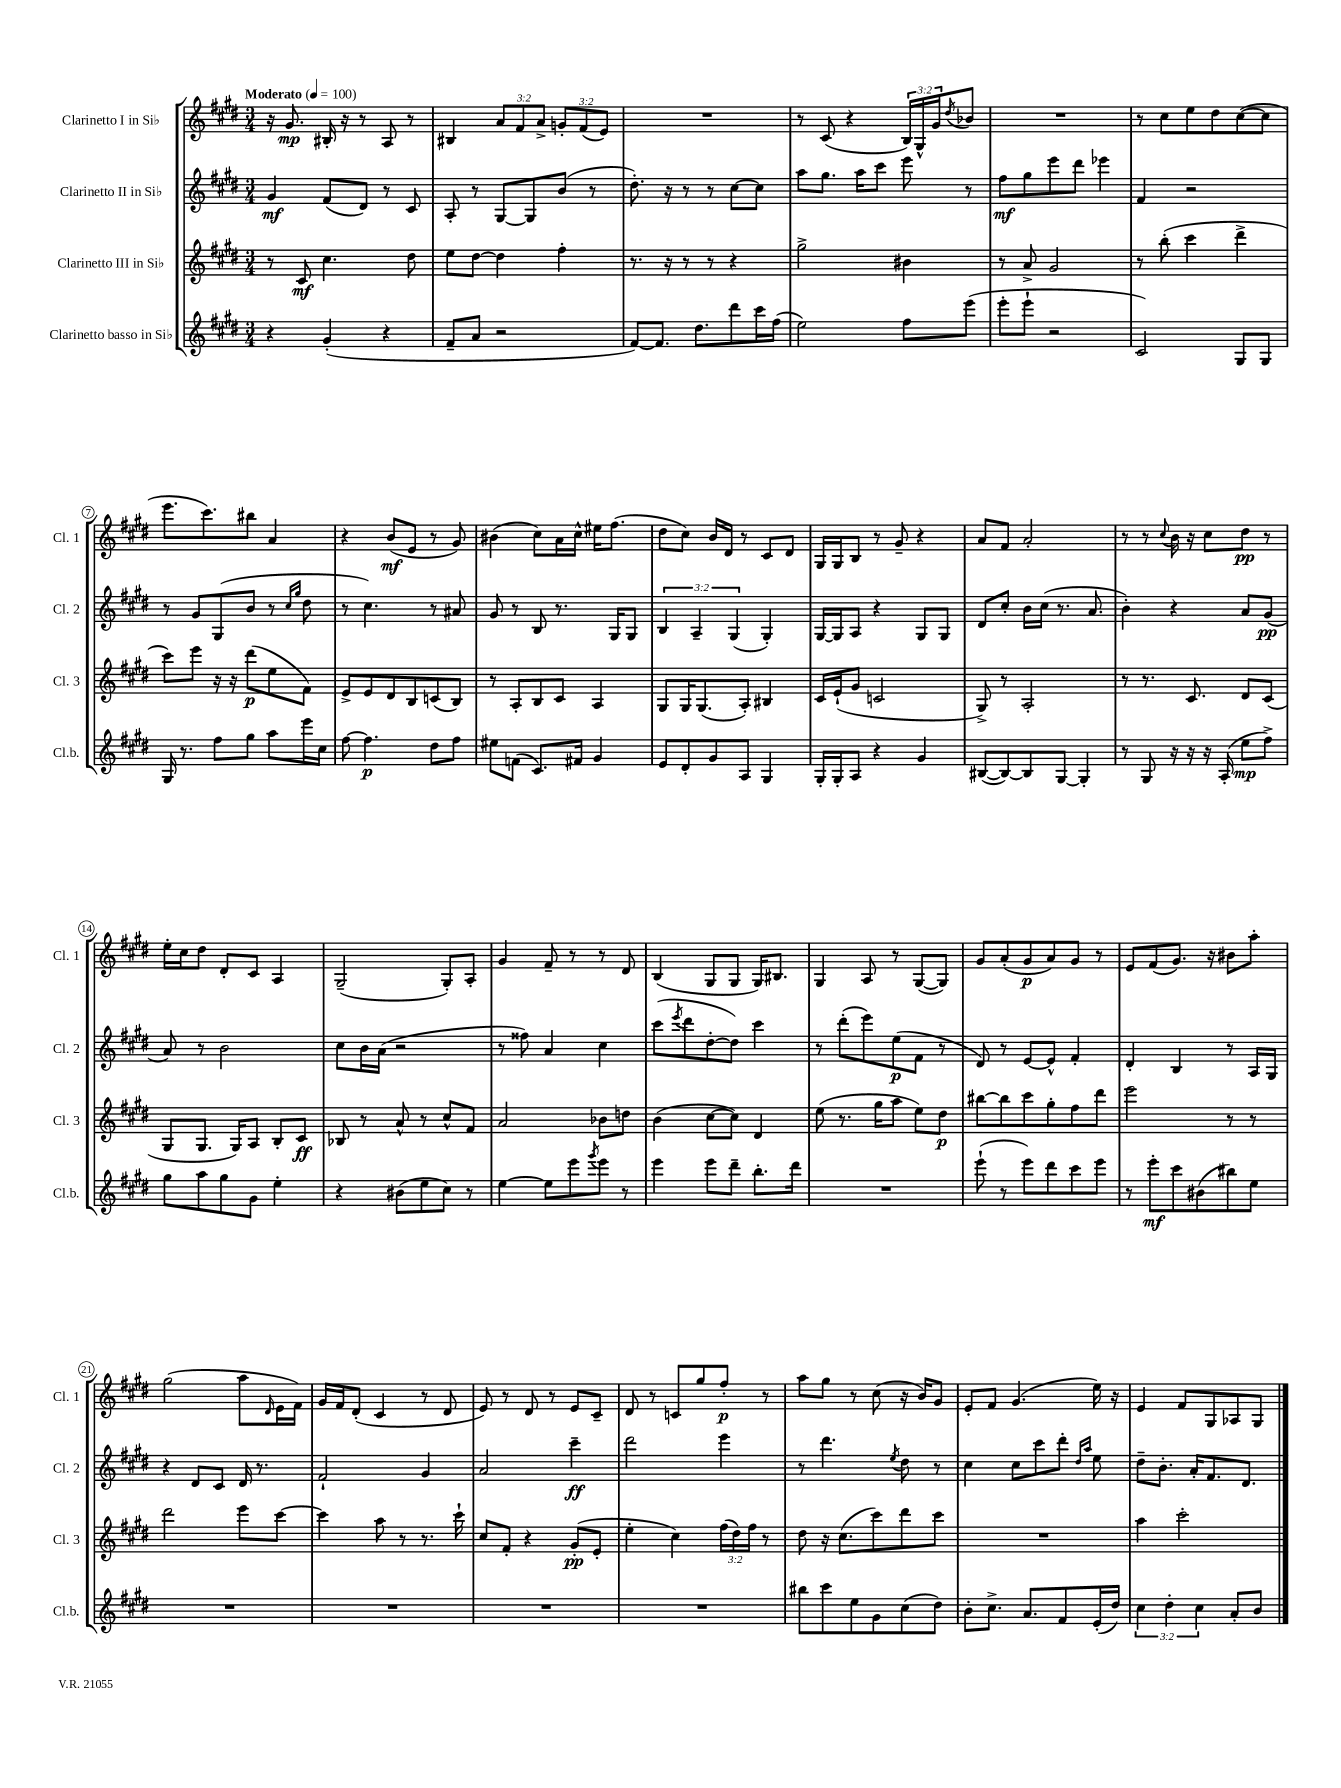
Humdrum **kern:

**kern	**kern	**kern	**kern
*staff4	*staff3	*staff2	*staff1
*clefG2	*clefG2	*clefG2	*clefG2
*k[f#c#g#d#]	*k[f#c#g#d#]	*k[f#c#g#d#]	*k[f#c#g#d#]
*M3/4	*M3/4	*M3/4	*M3/4
*MM100	*MM100	*MM100	*MM100
4r	8r	4g#	16r
.	.	.	8.g#
.	8c#	.	.
(4g#'	4.cc#	(8f#	16B#'
.	.	.	16r
.	.	8d#)	8r
4r	.	8r	8A
.	8dd#	8c#	8r
=	=	=	=
8f#~	8ee	8A'	4B#
8a	[8dd#	8r	.
2r	4dd#]	[8G#	12a
.	.	.	12f#
.	.	8G#]	.
.	.	.	12a^
.	4ff#'	(8b	12g'
.	.	.	(12f#
.	.	8r	.
.	.	.	12e)
=	=	=	=
[8f#)	8.r	8.dd#')	2.r
8.f#]	.	.	.
.	16r	16r	.
.	8r	8r	.
8.dd#	.	.	.
.	8r	8r	.
8ddd#	4r	[8cc#	.
16ccc#	.	8cc#]	.
(16ff#	.	.	.
=	=	=	=
2ee)	2gg#^	8aa	8r
.	.	8.gg#	(8c#
.	.	.	4r
.	.	16aa	.
.	.	8ccc#	.
8ff#	4b#	8eee	24B)
.	.	.	24G#^^
.	.	.	24g#
.	.	.	8qdd#
(8eee	.	8r	8b-
=	=	=	=
8eee'	8r	8ff#	2.r
8eee`	8a^	8gg#	.
2r	2g#	8eee	.
.	.	8ddd#	.
.	.	4eee-	.
=	=	=	=
2c#)	8r	4f#	8r
.	(8bb'	.	8cc#
.	4ccc#	2r	8ee
.	.	.	8dd#
8G#	4ddd#^	.	([8cc#
8G#	.	.	8cc#]
=	=	=	=
16G#	8ccc#)	8r	8.eee
8.r	.	.	.
.	8eee	8g#	.
.	.	.	8.ccc#)
8ff#	16r	(8G#	.
.	16r	.	.
8gg#	(8ddd#	8b	8bb#
8aa	8ee	8r	4a
.	.	16qqcc#	.
.	.	16qqgg#	.
16eee	8f#)	8dd#	.
16cc#	.	.	.
=	=	=	=
[8ff#	8e^	8r	4r
4.ff#]	8e	4.cc#)	.
.	8d#	.	(8b
.	8B	.	8e
8dd#	(8c	8r	8r
8ff#	8B)	8a#	8g#)
=	=	=	=
8ee#	8r	8g#	(4b#
(8f	8A'	8r	.
8.c#)	8B	8B	8cc#)
.	8c#	8.r	16a
16f#	.	.	16cc#^^
4g#	4A	.	16ee#
.	.	16G#	(8.ff#
.	.	8G#	.
=	=	=	=
8e	8G#	6B	8dd#
8d#'	16G#	.	8cc#)
.	.	6A~	.
.	(8.G#	.	.
8g#	.	.	16b
.	.	.	16d#
.	.	(6G#	.
8A	8A')	.	8r
4G#	4B#	4G#')	8c#
.	.	.	8d#
=	=	=	=
16G#'	16c#	[16G#	16G#
16G#'	(16e`	16G#]	16G#
8A	8g#	8A	8B
4r	2c	4r	8r
.	.	.	8g#~
4g#	.	8G#	4r
.	.	8G#	.
=	=	=	=
([8B#	8G#^)	8d#	8a
8B#_)	8r	8cc#'	8f#
8B#]	2A'	16b	2a'
.	.	(16cc#	.
[8G#	.	8.r	.
4G#']	.	.	.
.	.	8.a	.
=	=	=	=
8r	8r	4b')	8r
8G#	8.r	.	8r
.	.	.	8qqcc#
16r	.	4r	16b
16r	8.c#	.	16r
16r	.	.	8cc#
(16A'	.	.	.
8ee	8d#	8a	8dd#
8ff#^)	(8c#	(8g#	8r
=	=	=	=
8gg#	8G#	8a)	16ee'
.	.	.	16cc#
8aa	8.G#	8r	8dd#
8gg#	.	2b	8d#'
.	16G#)	.	.
8g#	8A	.	8c#
4ee'	8B'	.	4A
.	8c#	.	.
=	=	=	=
4r	8B-	8cc#	(2G#~
.	8r	16b	.
.	.	(16a	.
(8b#	8a^^	2r	.
8ee	8r	.	.
8cc#)	8cc#^^	.	8G#')
8r	8f#	.	8A'
=	=	=	=
[4ee	2a	8r	4g#
.	.	8ff##)	.
8ee]	.	4a	8f#~
8eee	.	.	8r
8qggg#	.	.	.
8eee	8b-	4cc#	8r
8r	8dd	.	8d#
=	=	=	=
4eee	(4b	(8ccc#	(4B
.	.	8qeee	.
.	.	8ddd#	.
8eee	[8cc#	[8dd#'	8G#
8ddd#~	8cc#])	8dd#])	8G#
8.bb'	4d#	4ccc#	16G#)
.	.	.	8.B#
16ddd#	.	.	.
=	=	=	=
2.r	(8ee	8r	4G#
.	8.r	(8ddd#'	.
.	.	8eee)	8A
.	16gg#	.	.
.	8aa	(8ee	8r
.	8ee)	8f#	([8G#
.	8dd#	8r	8G#])
=	=	=	=
(8eee`	[8bb#	8d#)	8g#
8r	8bb#]	8r	(8a'
8eee)	8ccc#	[8e	8g#
8ddd#	8gg#'	8e^^]	8a)
8ccc#	8ff#	4f#'	8g#
8eee	8ddd#	.	8r
=	=	=	=
8r	2eee	4d#'	8e
8eee'	.	.	(8f#
8ccc#	.	4B	8.g#)
(8b#	.	.	.
.	.	.	16r
8bb#)	8r	8r	8b#
8ee	8r	16A	8aa'
.	.	16G#	.
=	=	=	=
2.r	2ddd#	4r	(2gg#
.	.	8d#	.
.	.	8c#	.
.	8eee	16d#	8aa
.	.	8.r	.
.	.	.	16qqd#
.	[8ccc#	.	16e
.	.	.	16f#)
=	=	=	=
2.r	4ccc#]	2f#`	16g#
.	.	.	16f#
.	.	.	(8d#'
.	8aa	.	4c#
.	8r	.	.
.	8.r	4g#	8r
.	.	.	8d#
.	16ccc#`	.	.
=	=	=	=
2.r	8cc#	2a	8e)
.	8f#'	.	8r
.	4r	.	8d#
.	.	.	8r
.	(8g#'	4ccc#~	8e
.	8e'	.	8c#~
=	=	=	=
2.r	4ee'	2ddd#	8d#
.	.	.	8r
.	4cc#)	.	8c
.	.	.	8gg#
.	(24ff#	4eee	8ff#'
.	24dd#)	.	.
.	24ff#	.	.
.	8r	.	8r
=	=	=	=
8bb#	8dd#	8r	8aa
8ccc#	16r	4.ddd#	8gg#
.	(8.cc#	.	.
8ee	.	.	8r
8g#	8ccc#)	.	(8cc#
.	.	8qee	.
(8cc#	8ddd#	8dd#	16r
.	.	.	16b)
8dd#)	8ccc#	8r	8g#
=	=	=	=
8b'	2.r	4cc#	8e'
8.cc#^	.	.	8f#
.	.	8cc#	(4.g#
8.a	.	.	.
.	.	8ccc#	.
8f#	.	8ddd#'	.
.	.	16qqdd#	.
.	.	16qqaa	.
(16e'	.	8ee	16ee)
16dd#)	.	.	16r
=	=	=	=
6cc#	4aa	8dd#~	4e
.	.	8.b'	.
6dd#'	.	.	.
.	2ccc#'	.	8f#
.	.	16a'	.
6cc#	.	.	.
.	.	8.f#	8G#
8a'	.	.	8A-
.	.	8.d#	.
8b	.	.	8G#
==	==	==	==
*-	*-	*-	*-
